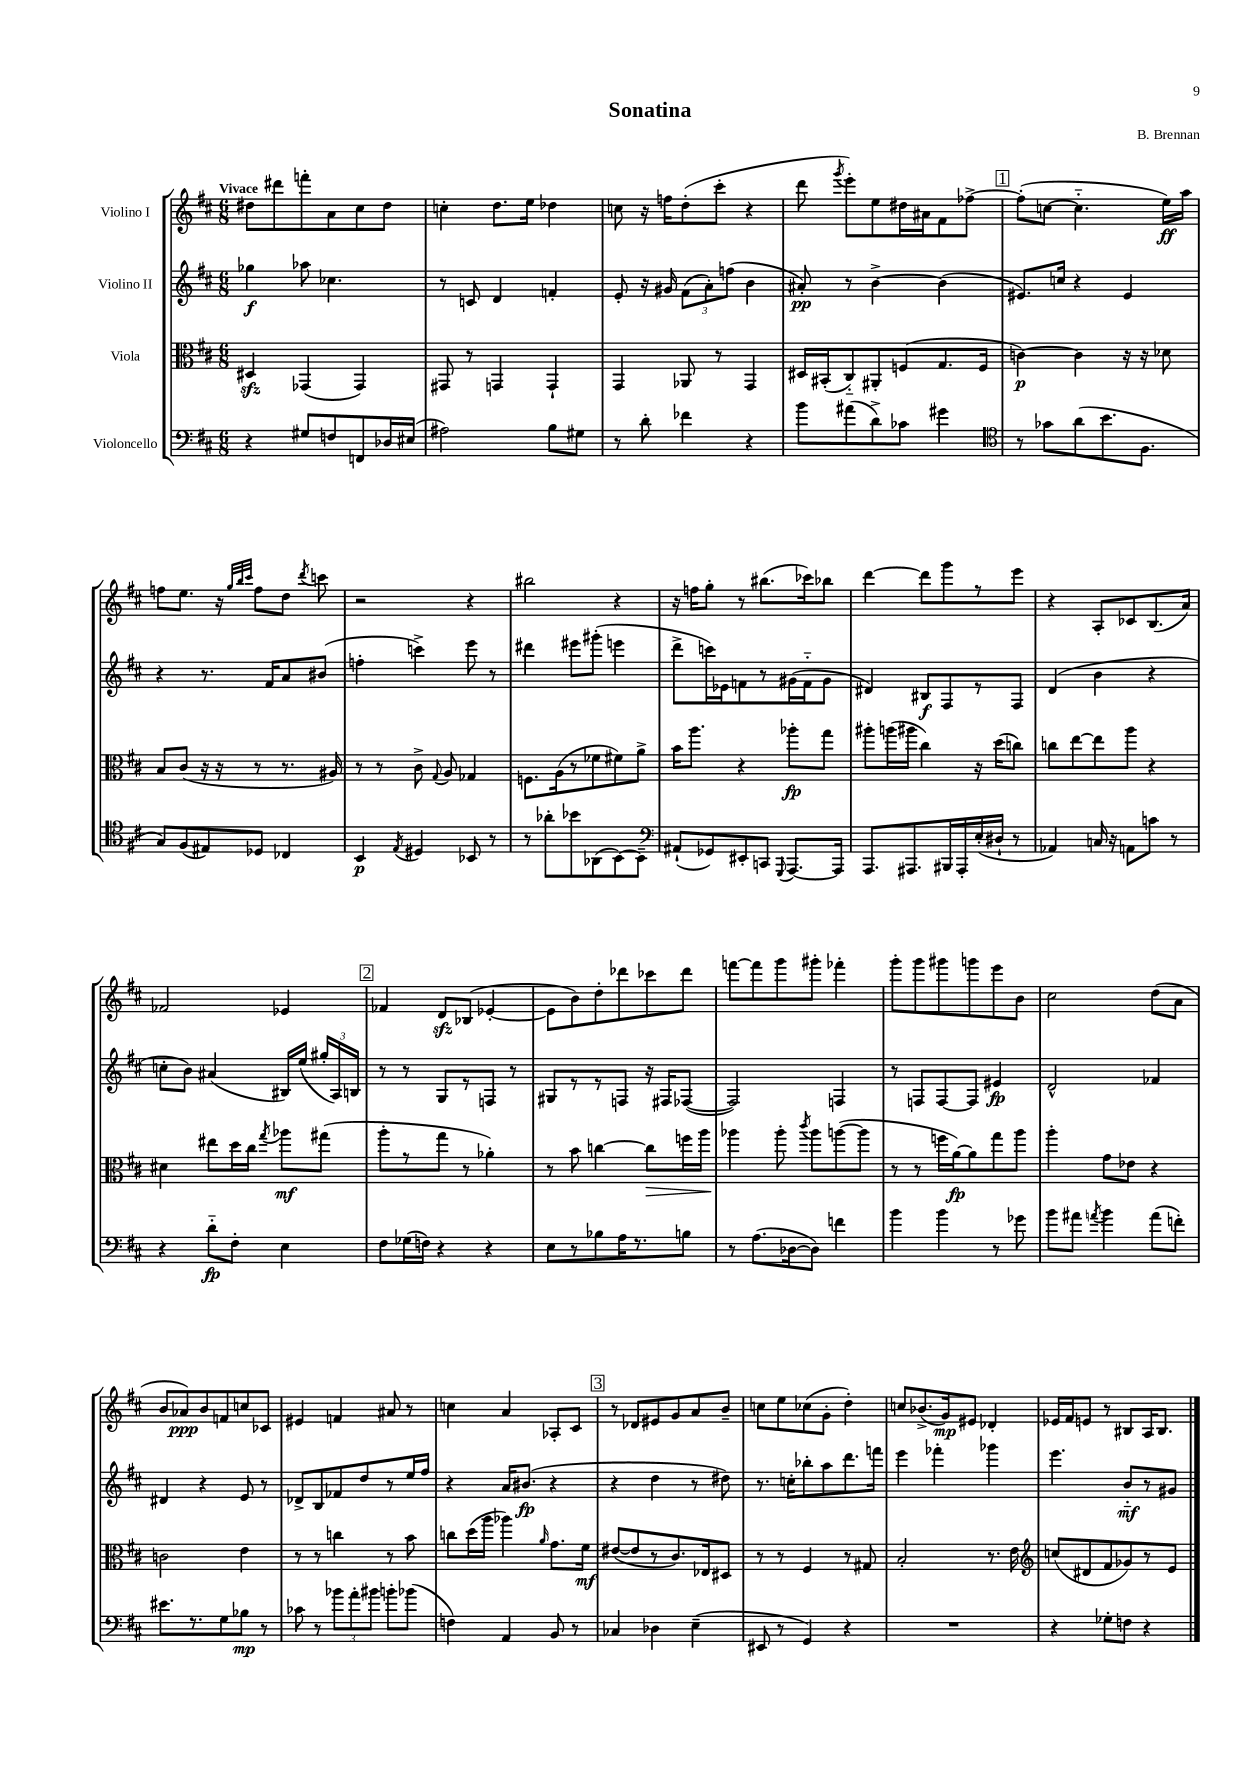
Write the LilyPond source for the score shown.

\header { title = "Sonatina" composer = "B. Brennan" }
<<
\new StaffGroup <<
\new Staff = "s0" \with { instrumentName = "Violino I" } {
    \clef treble \key d \major \numericTimeSignature \time 6/8 \tempo "Vivace"
    \autoBeamOff dis''8[ dis'''8 f'''8-. a'8 cis''8 dis''8] |
    c''4-. d''8.[ e''16] des''4 |
    c''8 r16 f''16[ d''8-.( cis'''8]-. r4 |
    d'''8 \acciaccatura { g'''8 } e'''8[-.) e''8 dis''16 ais'16 fis'8 fes''8]~-> |
    \mark \markup { \box "1" } fes''8[-.( c''8]~ c''4.-_ e''16[\ff) a''16] |
    f''8[ e''8.] r16 \grace { g''32[ b''32 cis'''32] } f''8[ d''8] \acciaccatura { d'''8 } c'''8 |
    r2 r4 |
    bis''2 r4 |
    r16 f''16[ g''8]-. r8 bis''8.[( ces'''16) bes''8] |
    d'''4~ d'''8[ g'''8 r8 e'''8] |
    r4 a8[-. ces'8 b8.( a'16]) |
    fes'2 ees'4 |
    \mark \markup { \box "2" } fes'4 d'8[\sfz bes8]( ees'4~-. |
    ees'8[ b'8) d''8-. des'''8 ces'''8 des'''8] |
    f'''8[~ f'''8 g'''8 gis'''8]-. fes'''4-. |
    g'''8[-. g'''8 gis'''8 g'''8 e'''8 b'8] |
    cis''2 d''8[( a'8] |
    b'8[ aes'8\ppp) b'8 f'8 c''8 ces'8] |
    eis'4 f'4 ais'8 r8 |
    c''4 a'4 aes8[-. cis'8] |
    \mark \markup { \box "3" } r8 des'8[ eis'8 g'8 a'8 b'8]-- |
    c''8[ e''8 ces''8( g'8]-. d''4-.) |
    c''8[ bes'8.->( g'16\mp) eis'8] des'4-. |
    ees'16[ fis'16 e'8] r8 bis8[ a16 bis8.] \bar "|." |
}
\new Staff = "s1" \with { instrumentName = "Violino II" } {
    \clef treble \key d \major \numericTimeSignature \time 6/8
    \autoBeamOff ges''4\f aes''8 ces''4. |
    r8 c'8 d'4 f'4-. |
    e'8-. r16 gis'16 \tuplet 3/2 { fis'8[( a'8-.) f''8]( } b'4 |
    ais'8-.\pp) r8 b'4~-> b'4( |
    \mark \markup { \box "1" } eis'8.[) c''16] r4 eis'4 |
    r4 r8. fis'16[ a'8 bis'8]( |
    f''4-. c'''4->) e'''8 r8 |
    dis'''4 eis'''8[ gis'''8]-.( e'''4 |
    d'''8[-> c'''16) ees'16 f'8 r8 gis'16( f'16-_ gis'8] |
    dis'4) bis8[\f fis8 r8 fis8] |
    d'4( b'4 r4 |
    c''8[-. b'8]) ais'4( bis16[) e''16]( \tuplet 3/2 { gis''16[-. a16) b16] } |
    \mark \markup { \box "2" } r8 r8 g8[ r8 f8] r8 |
    gis8[ r8 r8 f8] r16 fis16[ fes8]~( |
    fes2) f4 |
    r8 f8[ f8~ f8] eis'4\fp |
    d'2-^ fes'4 |
    dis'4 r4 e'8 r8 |
    des'8[-> b8 fes'8 d''8 r8 e''16 fis''16] |
    r4 a'16[ bis'8.]\fp( r4 |
    \mark \markup { \box "3" } r4 d''4 r8 dis''8) |
    r8. c''16[-. bes''8-. a''8 d'''8. f'''16] |
    e'''4 fes'''4-. ges'''4 |
    e'''4. b'8[-_\mf r8 gis'8] \bar "|." |
}
\new Staff = "s2" \with { instrumentName = "Viola" } {
    \clef alto \key d \major \numericTimeSignature \time 6/8
    \autoBeamOff dis4\sfz ges,4( ges,4) |
    gis,8 r8 g,4 g,4-! |
    g,4 aes,8 r8 g,4 |
    dis16[ bis,16-.( cis8-_) ais,8-. f8( g8. f16] |
    \mark \markup { \box "1" } c'4~\p) c'4 r16 r16 des'8 |
    b8[ cis'8]( r16 r16 r8 r8. ais16) |
    r8 r8 cis'8-> \appoggiatura { g8 } a8 ges4 |
    f8.[ a16( r8 fes'8 fis'8) a'8]-> |
    b'16[ a''8.] r4 aes''8[-.\fp g''8] |
    ais''8[-. a''16( ais''16] cis''4) r16 d''16[( c''8]) |
    c''8[ e''8~ e''8 a''8] r4 |
    dis'4 eis''8[ d''16 cis''16] \acciaccatura { g''8 } aes''8[\mf gis''8]( |
    \mark \markup { \box "2" } a''8[-. r8 g''8] r8 aes'4-.) |
    r8 b'8 c''4~ c''8[\> f''16 a''16] |
    aes''4\! aes''8-. \acciaccatura { cis'''8 } aes''8[ a''8~( a''8] |
    r8 r8 f''16[ a'16~\fp) a'8 g''8 a''8] |
    a''4-. g'8[ ees'8] r4 |
    c'2 e'4 |
    r8 r8 c''4 r8 b'8 |
    c''8[ d''16( a''16] aes''4) \grace { a'16 } g'8.[ fis'16]\mf |
    \mark \markup { \box "3" } eis'8[~( eis'8 r8 cis'8.) ees16 dis8] |
    r8 r8 fis4 r8 gis8 |
    b2-. r8. e'16 |
    \clef treble c''8[( dis'8 fis'8 ges'8) r8 e'8] \bar "|." |
}
\new Staff = "s3" \with { instrumentName = "Violoncello" } {
    \clef bass \key d \major \numericTimeSignature \time 6/8
    \autoBeamOff r4 gis8[ f8 f,8 des16 eis16]( |
    ais2) b8[ gis8] |
    r8 d'8-. fes'4 r4 |
    b'8[ ais'8( d'8->) ces'8] gis'4 |
    \mark \markup { \box "1" } \clef tenor r8 ges'8[ a'8( b'8. fis8.] |
    g8[) fis8( eis8) des8] ces4 |
    b,4\p \acciaccatura { e8 } dis4 bes,8 r8 |
    r8 aes'8[-. bes'8 aes,8( b,8~) b,8]-- |
    \clef bass ais,8[-!( ges,8) eis,8-. c,8] \appoggiatura { g,,8 } a,,8.[~ a,,16] |
    a,,8.[ ais,,8. bis,,16 ais,,16-. e16-.( dis16]-! r8 |
    aes,4) c16 r16 a,8[ c'8] r8 |
    r4 d'8[-_\fp fis8]-. e4 |
    \mark \markup { \box "2" } fis8[ ges16( f16]) r4 r4 |
    e8[ r8 bes8 a16 r8. b8] |
    r8 a8.[( des16~ des8]) f'4 |
    b'4 b'4 r8 ges'8 |
    b'8[ ais'8] \acciaccatura { a'8 } b'4 a'8[( f'8]-.) |
    eis'8.[ r8. g8 bes8]\mp r8 |
    ces'8 r8 \tuplet 3/2 { bes'8[ a'8-. bis'8] } b'8[-. bes'8]( |
    f4) a,4 b,8 r8 |
    \mark \markup { \box "3" } ces4 des4 e4--( |
    eis,8 r8 g,4) r4 |
    R2. |
    r4 ges8[-. f8] r4 \bar "|." |
}
>>
>>
\layout { \context { \Score \remove "Bar_number_engraver" } }
